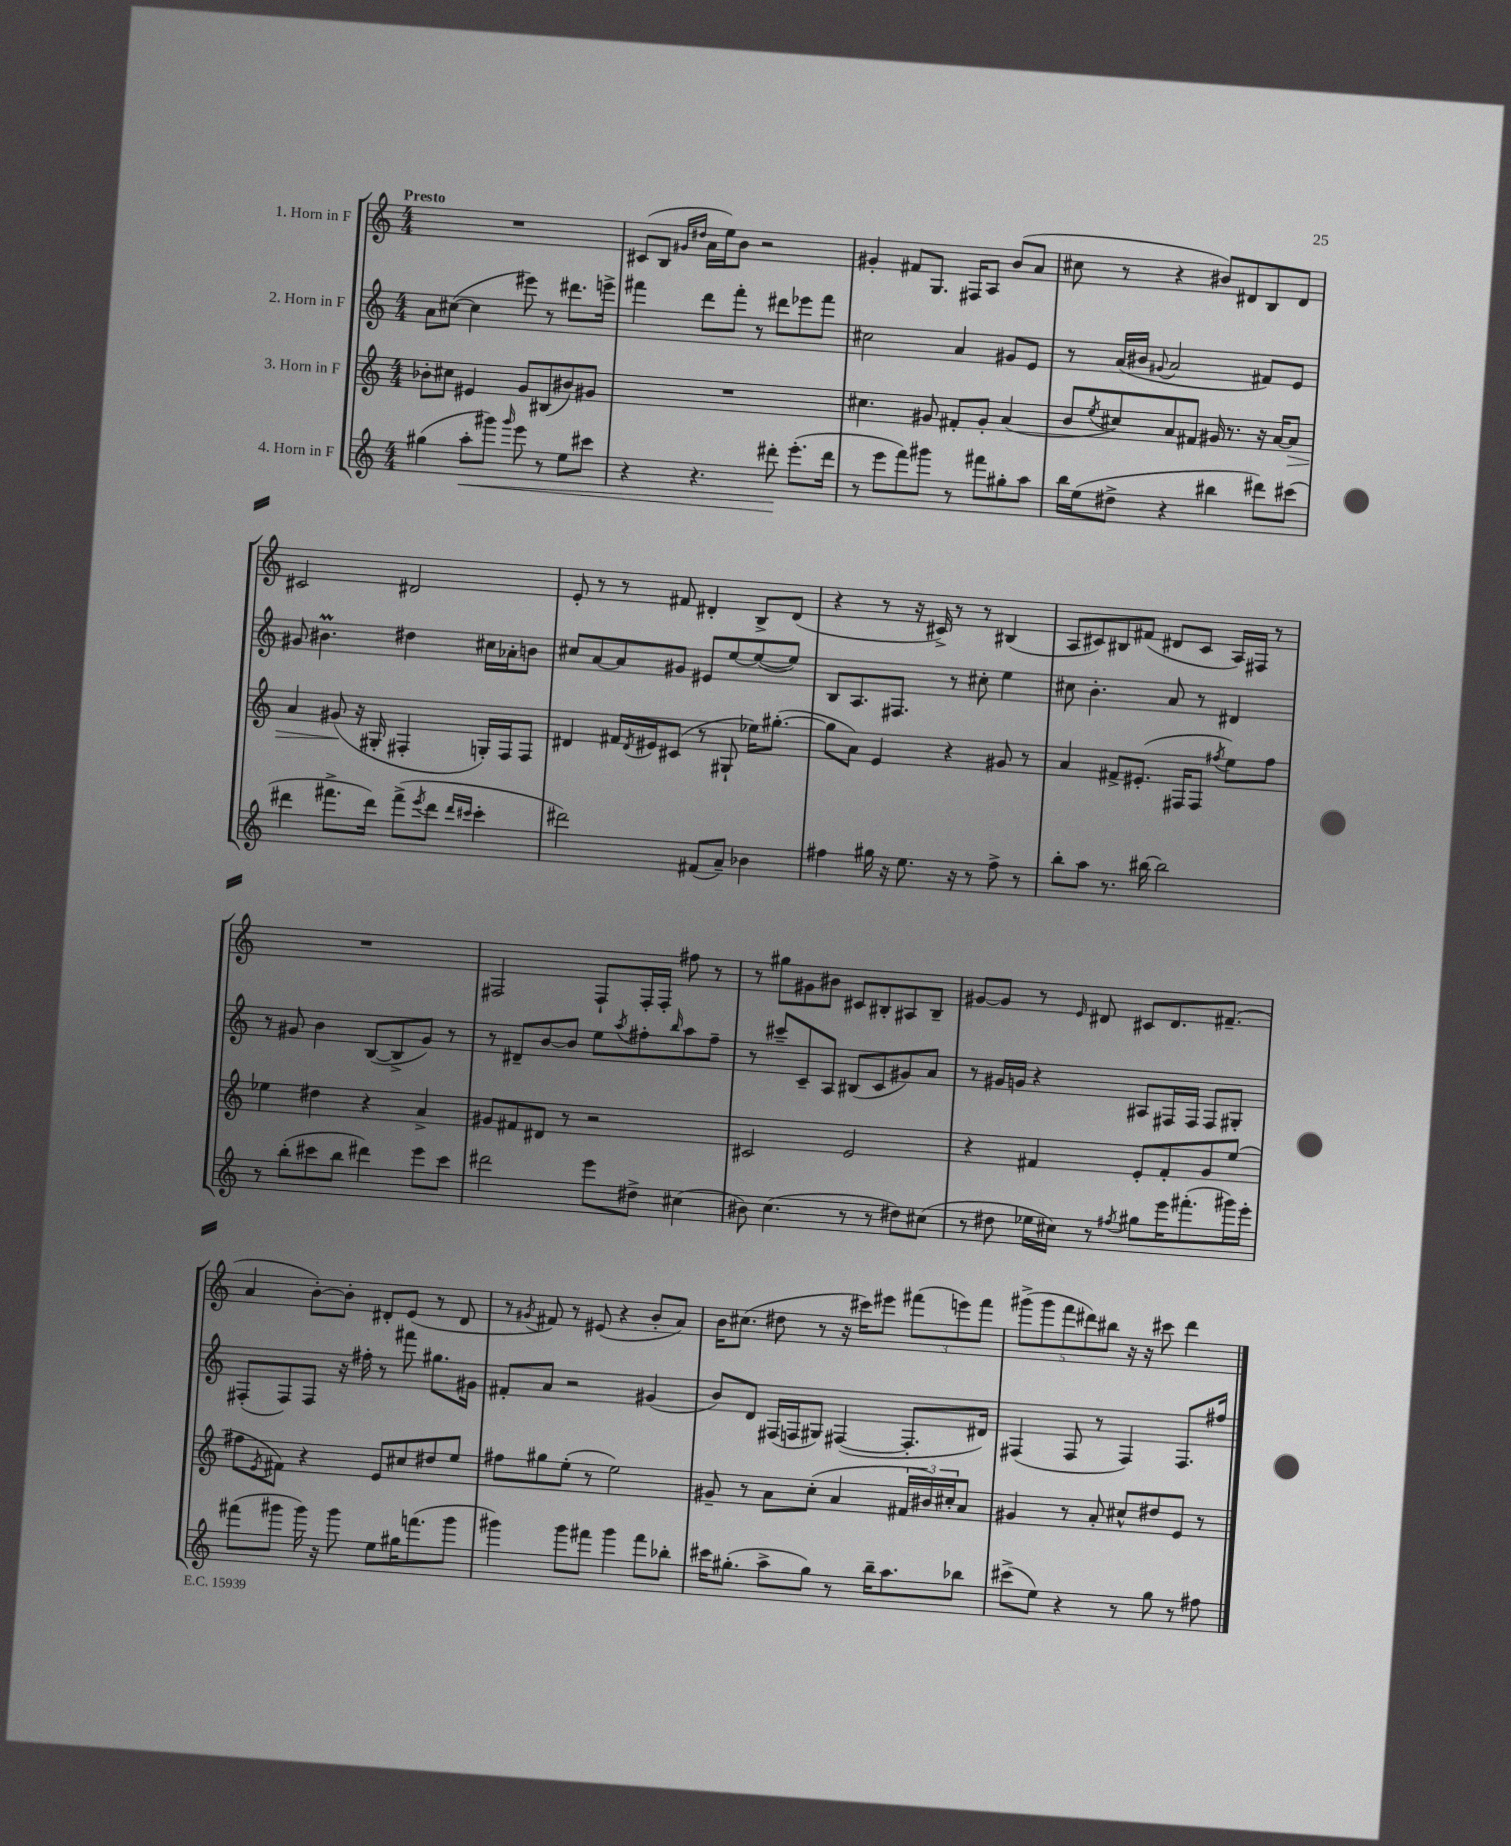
<<
\new StaffGroup <<
\new Staff = "s0" \with { instrumentName = "1. Horn in F" } {
    \clef treble \key c \major \numericTimeSignature \time 4/4 \tempo "Presto"
    R1 |
    cis'8( b8 \grace { gis'16 dis''16 } a'16 e''16) b'8 r2 |
    gis'4-. fis'8 g8. fis16 a8 b'8( a'8 |
    cis''8 r8 r4 bis'8) dis'8 b8 dis'8 |
    cis'2 dis'2 |
    e'8-. r8 r8 fis'8 dis'4-. b8-> dis'8( |
    r4 r8 r16 cis'16->) r8 r8 bis4( |
    a8 cis'8) bis8 fis'8( dis'8 cis'8 a16) fis16 r8 |
    R1 |
    fis2 fis8-! fis16-. fis16-. fis''8 r8 |
    r8 gis''8 gis'8 bis'8 cis'8 bis8-. ais8 bis8-- |
    gis'8~ gis'8 r8 \grace { e'16 } dis'8 cis'8 dis'8. fis'8.--( |
    a'4 b'8~-.) b'8-. dis'8-. e'8( r8 dis'8 |
    r8 \acciaccatura { gis'8 } fis'8) r8 eis'8( r4 b'8-. a'8) |
    b'16 cis''8.( dis''8 r8 r16 cis'''16) eis'''8 \tuplet 3/2 { fis'''8( e'''8) fis'''8 } |
    \tuplet 5/4 { gis'''8->( gis'''8 f'''8 dis'''8) bis''8 } r16 r16 cis'''8 dis'''4 \bar "|." |
}
\new Staff = "s1" \with { instrumentName = "2. Horn in F" } {
    \clef treble \key c \major \numericTimeSignature \time 4/4
    a'8 cis''8~( cis''4 eis'''8) r8 dis'''8. e'''16-> |
    fis'''4 d'''8 fis'''8-. r8 dis'''8 ees'''8 fis'''8 |
    cis''2 a'4 gis'8 e'8 |
    r8 a'16( bis'16 \appoggiatura { gis'8 } a'2 fis'8) e'8 |
    gis'8 bis'4.\prall dis''4 cis''16 aes'16-. b'8 |
    cis''8 a'8~ a'8 gis'8 eis'8 e''8~ e''8~( e''8) |
    b8 a8. fis8. r8 cis''8-. e''4 |
    cis''8 b'4.-. a'8 r8 dis'4 |
    r8 gis'8 b'4 b8~( b8-> gis'8) r8 |
    r8 dis'8-- b'8~ b'8 e''8 \acciaccatura { a''8 } fis''8-. \grace { b''16 } a''8 fis''8-- |
    r8 cis'''8-- c'8-- a8 bis8( c'8 gis'8) a'8 |
    r8 gis'16 g'16 r4 ais8 fis16 fis16 fis8 gis8-. |
    fis8-.( fis8) fis8 r16 fis''16-. r8 fis'''8 gis''8. gis'16 |
    fis'8-. a'8 r2 gis'4( |
    b'8) d'8 fis16( f16 gis8) fis4~( fis8.-. dis'16) |
    fis4( fis8 r8 fis4) fis8. fis''16 \bar "|." |
}
\new Staff = "s2" \with { instrumentName = "3. Horn in F" } {
    \clef treble \key c \major \numericTimeSignature \time 4/4
    bes'8-. cis''8 eis'4 g'8 bis8( bis'8) gis'8 |
    R1 |
    cis''4. gis'8 fis'8-. gis'8-. a'4( |
    b'8 \acciaccatura { e''8 } cis''8) a'8 fis'8 gis'16 r8. r16 a'16~ a'8\> |
    a'4 gis'8\!( r16 gis16-. fis4-. g16-.) fis16 fis8 |
    dis'4 fis'16 \acciaccatura { dis'8 } eis'16 cis'8( r8 gis8-! ees''16) gis''8.~-.( |
    gis''8 a'8) e'4 r4 gis'8 r8 |
    a'4 fis'8-> eis'8.-.( fis16 fis8 \acciaccatura { fis''8 } e''8) fis''8 |
    ees''4 dis''4 r4 a'4-> |
    gis'8 fis'8 dis'8 r8 r2 |
    cis'2 e'2 |
    r4 fis'4 e'8-. fis'8-. g'8 e''8( |
    fis''8 \acciaccatura { e'8 } fis'8) r4 e'8 cis''8 dis''8 e''8 |
    fis''8 gis''8 e''8-.( r8 e''2) |
    gis'8-- r8 a'8 c''8-.( a'4 \tuplet 3/2 { fis'16 bis'16) cis''16-. } a'8 |
    gis'4 r8 a'8-. cis''8-^ dis''8 e'8 r8 \bar "|." |
}
\new Staff = "s3" \with { instrumentName = "4. Horn in F" } {
    \clef treble \key c \major \numericTimeSignature \time 4/4
    gis''4( a''8-.\< gis'''8) \grace { gis'''16 } e'''8 r8 e''8 cis'''8 |
    r4 r4. dis'''8-.\! e'''8.-.( dis'''16 |
    r8 e'''8 f'''8) gis'''8 r8 fis'''8 gis''8-. a''8 |
    b''16 e''16( dis''8-> r4 bis''4 dis'''8) cis'''8( |
    dis'''4 fis'''8.-> dis'''16) fis'''8->( \acciaccatura { e'''8 } dis'''8 \grace { dis'''16 cis'''16 } cis'''4-. |
    dis'''2) fis'8( a'8--) bes'4 |
    fis''4 gis''16 r16 e''8. r16 r8 fis''8-> r8 |
    b''8-. a''8 r8. bis''16~ bis''2 |
    r8 b''8-.( cis'''8 b''8 dis'''4) e'''8 cis'''8 |
    dis'''2 e'''8 dis''8-> cis''4( |
    bis'8) c''4.( r8 r8 dis''8) cis''8( |
    r8 dis''8 ees''16 cis''16) r8 \acciaccatura { fis''8 } gis''8 e'''16 fis'''8.-.( gis'''16) e'''16-. |
    fis'''8( gis'''8 gis'''16) r16 gis'''8 e''8 gis''16 f'''8.( gis'''8 |
    gis'''4) gis'''8 fis'''8 gis'''4 fis'''8 bes''8-. |
    cis'''16 gis''8.-.( a''8-> gis''8) r8 b''16-- a''8. bes''8 |
    cis'''8->( e''8) r4 r8 g''8 r8 fis''8 \bar "|." |
}
>>
>>
\layout { \context { \Score \remove "Bar_number_engraver" } }
